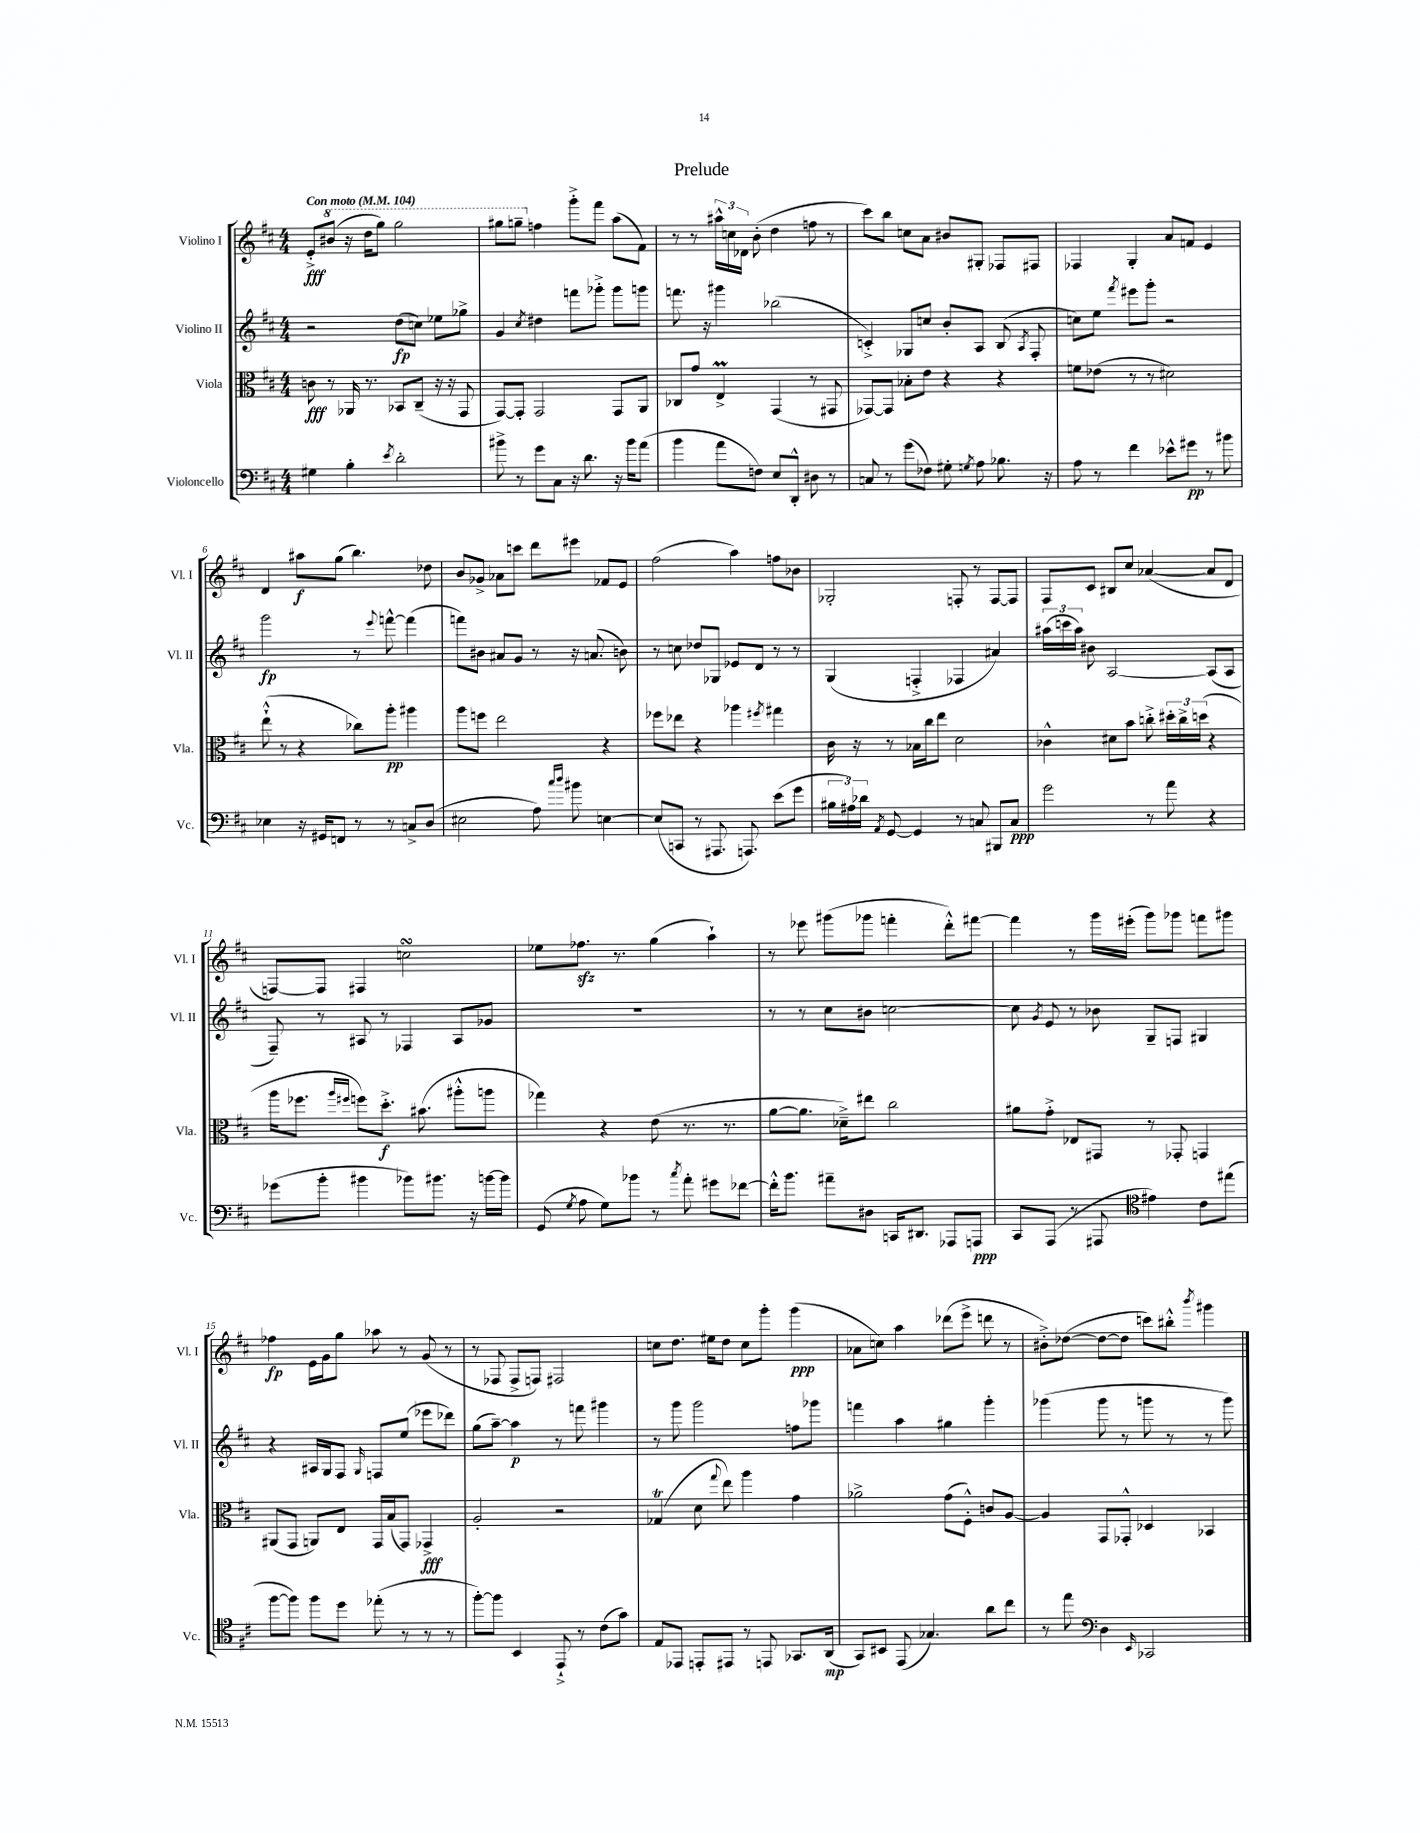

**kern	**dynam	**kern	**dynam	**kern	**dynam	**kern	**dynam
*part4	*part4	*part3	*part3	*part2	*part2	*part1	*part1
*staff4	*staff4	*staff3	*staff3	*staff2	*staff2	*staff1	*staff1
*I"Violoncello	*	*I"Viola	*	*I"Violino II	*	*I"Violino I	*
*I'Vc.	*	*I'Vla.	*	*I'Vl. II	*	*I'Vl. I	*
*clefF4	*	*clefC3	*	*clefG2	*	*clefG2	*
*k[f#c#]	*	*k[f#c#]	*	*k[f#c#]	*	*k[f#c#]	*
*M4/4	*	*M4/4	*	*M4/4	*	*M4/4	*
*MM104	*	*MM104	*	*MM104	*	*MM104	*
=1	=1	=1	=1	=1	=1	=1	=1
!	!	!	!	!	!	!LO:TX:a:B:t=Con moto	!
4G#X\	.	8cn\	fff	2r	.	8e'^/L	fff
*	*	*	*	*	*	*8va	*
.	.	8r	.	.	.	(8bb#X/J	.
4B'\	.	16AA-X/	.	.	.	16r	.
.	.	8.r	.	.	.	16ddd\KL	.
.	.	.	.	.	.	8ggg\J)	.
8qe/	.	.	.	.	.	.	.
2d'\	.	8BB-X/L	.	(8dd\L	fp	2ggg\	.
.	.	(8C#~/J	.	8ccn\J)	.	.	.
.	.	16r	.	8ee-X\L	.	.	.
.	.	16r	.	.	.	.	.
.	.	8GG/	.	8gg-X^\J	.	.	.
=2	=2	=2	=2	=2	=2	=2	=2
8b#X^\	.	[8GG/L)	.	4g/	.	8ggg#X\L	.
8r	.	8GG'/J]	.	.	.	8gggn~\J	.
.	.	.	.	8qcc#/	.	.	.
*	*	*	*	*	*	*X8va	*
8g\L	.	2GG/	.	4dd#X\	.	4ffn\	.
8C#\J	.	.	.	.	.	.	.
16r	.	.	.	8fffn\L	.	8ggg'^\L	.
8.d\	.	.	.	.	.	.	.
.	.	.	.	8ggg-X'^\J	.	8fff#\J	.
16r	.	8GG/L	.	8ggg-\L	.	(8aa\L	.
16b#\KL	.	.	.	.	.	.	.
(8a\J	.	8AA/J	.	8gggn\J	.	8f#\J)	.
=3	=3	=3	=3	=3	=3	=3	=3
4b\	.	8C-X/L	.	8.fffn\	.	8r	.
.	.	8g/J	.	.	.	8r	.
.	.	.	.	16r	.	.	.
8a\L	.	4EM^/	.	4ggg#X\	.	24aa#X^^\LL	.
.	.	.	.	.	.	24ccn\	.
.	.	.	.	.	.	24d-X\JJ	.
8Fn\J)	.	.	.	.	.	(8b'\	.
8E/L	.	(4GG/	.	(2bb-X\	.	4dd\	.
8DD'^^/J	.	.	.	.	.	.	.
8D#X\	.	8r	.	.	.	8ffn\	.
8r	.	8GG#X/	.	.	.	8r	.
=4	=4	=4	=4	=4	=4	=4	=4
8Cn/	.	[8GG-X/L)	.	4cn'^/)	.	8ccc#\L)	.
8r	.	8GG-/J]	.	.	.	8bb\J	.
(8g\L	.	8B-X'\L	.	8G-X/L	.	8ccn\L	.
8F-X\J)	.	8e\J	.	8ccn/J	.	8a\J	.
8G#X'\	.	4r	.	8b'/L	.	8b#X/L	.
8qGn/	.	.	.	.	.	.	.
8A\	.	.	.	8A/J	.	8G#X'/J	.
8.B-X\	.	4r	.	(8B/	.	8F-X/L	.
.	.	.	.	8qA/	.	.	.
.	.	.	.	8F#'/	.	8F#X/J	.
16r	.	.	.	.	.	.	.
=5	=5	=5	=5	=5	=5	=5	=5
8A\	.	8fn\L	.	8ccn\L)	.	4F-X/	.
8r	.	(8e-X\J	.	8ee\J	.	.	.
.	.	.	.	8qfff#/	.	.	.
4f#\	.	8r	.	8eee#X\L	.	4G'/	.
.	.	8r	.	8ggg'\J	.	.	.
8e-X^^\L	.	2d#X\)	.	2r	.	8a/L	.
8g#X\J	pp	.	.	.	.	8fn/J	.
8r	.	.	.	.	.	4e/	.
8b#X\	.	.	.	.	.	.	.
!!LO:LB:g=z
=6	=6	=6	=6	=6	=6	=6	=6
4E-X\	.	(8ee`^^\	.	2ggg\	fp	4d/	.
.	.	8r	.	.	.	.	.
16r	.	4r	.	.	.	8aa#X\L	f
16GG#X/KL	.	.	.	.	.	.	.
8FFn/J	.	.	.	.	.	(8gg\J	.
8r	.	8cc-X\L)	.	8r	.	4.bb\)	.
.	.	.	.	8qqeee/	.	.	.
8r	.	8aa'\J	pp	[8fffn^^\	.	.	.
8Cn^/L	.	4aa#X\	.	(4fff\]	.	.	.
(8D/J	.	.	.	.	.	8dd-X\	.
=7	=7	=7	=7	=7	=7	=7	=7
2E#X\	.	8aa\L	.	8fffn\L)	.	8b/L	.
.	.	8ffn\J	.	8b#X\J	.	8g-X^/J	.
.	.	2ee\	.	8a#X/L	.	8a-X\L	.
.	.	.	.	8g/J	.	8cccn\J	.
8A\)	.	.	.	8r	.	8ddd\L	.
16qqcc#/LL	.	.	.	.	.	.	.
16qqdd/JJ	.	.	.	.	.	.	.
8b#X\	.	.	.	16r	.	8eee#X\J	.
.	.	.	.	(8.an/	.	.	.
[4En\	.	4r	.	.	.	8f-X/L	.
.	.	.	.	8bn\)	.	8e/J	.
=8	=8	=8	=8	=8	=8	=8	=8
(8E/L]	.	8ff-X\L	.	8r	.	(2ff#\	.
8CCn/J	.	8ee-X\J	.	8ccn\	.	.	.
8r	.	4r	.	8dd-X/L	.	.	.
8.AAA#X/	.	.	.	8G-X/J	.	.	.
.	.	4aa-X\	.	8e-X/L	.	4aa\)	.
8.AAAn/)	.	.	.	.	.	.	.
.	.	.	.	8d/J	.	.	.
.	.	8qff#X/	.	.	.	.	.
(8e\L	.	4gg#X\	.	8r	.	8ffn\L	.
8g\J	.	.	.	8r	.	8b-X\J	.
=9	=9	=9	=9	=9	=9	=9	=9
24B#X\LL	.	16c#\	.	(4G/	.	2G-X'/	.
24A#X\)	.	.	.	.	.	.	.
.	.	16r	.	.	.	.	.
24d-X\JJ	.	.	.	.	.	.	.
8qAA/	.	.	.	.	.	.	.
[8GG/	.	8r	.	.	.	.	.
4GG/]	.	16B-X\LL	.	4Fn'^/	.	.	.
.	.	16cc#\J	.	.	.	.	.
.	.	8ee\J	.	.	.	.	.
8r	.	2d\	.	4F-X/	.	8Fn'/	.
8Cn/	.	.	.	.	.	8r	.
8BBB#X/L	.	.	.	4a#X/)	.	[8F/L	.
8C/J	ppp	.	.	.	.	8F/J]	.
=10	=10	=10	=10	=10	=10	=10	=10
2g\	.	4c-X^^\	.	(24aa#X\LL	.	8F#/L	.
.	.	.	.	24cccn\	.	.	.
.	.	.	.	24aa#\JJ)	.	.	.
.	.	.	.	8b#X\	.	8c#/J	.
.	.	8d#X\L	.	[2A/	.	8B#X/L	.
.	.	8b\J	.	.	.	8cc#/J	.
8r	.	8ccn'^\	.	.	.	([4a-X/	.
8a\	.	24dd#X'\LL	.	.	.	.	.
.	.	24cc^\	.	.	.	.	.
.	.	(24ddn\JJ	.	.	.	.	.
4r	.	4r	.	(8A/L]	.	8a-/L]	.
.	.	.	.	8A/J	.	8d/J	.
!!LO:LB:g=z
=11	=11	=11	=11	=11	=11	=11	=11
(8g-X\L	.	16aa\KL	.	8F#~/)	.	[8Fn/L)	.
.	.	8.ff-X\J	.	.	.	.	.
8b'\J	.	.	.	8r	.	8F/J]	.
.	.	16qqaa/LL	.	.	.	.	.
.	.	16qqff#X/JJ	.	.	.	.	.
4b#X\	.	8ffn\L)	.	8A#X/	.	4F#X/	.
.	.	8.dd'^\J	f	8r	.	.	.
8b-X\L)	.	.	.	4F-X/	.	2ccnsSSs\	.
.	.	(8.b#X\	.	.	.	.	.
8.b#X\J	.	.	.	.	.	.	.
.	.	8aa#X'^^\L	.	8A#/L	.	.	.
16r	.	.	.	.	.	.	.
[16bn\LL	.	8aan\J	.	8g-X/J	.	.	.
16b\JJ]	.	.	.	.	.	.	.
=12	=12	=12	=12	=12	=12	=12	=12
(8GG/	.	4gg-X\)	.	1r	.	8ee-X\L	.
8qG/	.	.	.	.	.	.	.
8A\	.	.	.	.	.	8.ff-Xzz\J	.
8G\L)	.	4r	.	.	.	.	.
.	.	.	.	.	.	8.r	.
8b-X\J	.	.	.	.	.	.	.
8r	.	(8e\	.	.	.	(4gg\	.
8qcc#/	.	.	.	.	.	.	.
8a'\	.	8.r	.	.	.	.	.
8g#X\L	.	.	.	.	.	4aa`\)	.
.	.	8.r	.	.	.	.	.
[8f-X\J	.	.	.	.	.	.	.
=13	=13	=13	=13	=13	=13	=13	=13
16f-'^^\KL]	.	[8a\L	.	8r	.	8r	.
8.b\J	.	.	.	.	.	.	.
.	.	8.a\J]	.	8r	.	8eee-X\	.
8a#X~\L	.	.	.	8cc#\L	.	(8ggg#X\L	.
.	.	16d-X~^\KL)	.	.	.	.	.
8D#X\J	.	8ee#X\J	.	8b#X\J	.	8ggg-X\J	.
16CCn/KL	.	2cc#\	.	[2ccn\	.	4fffn'\	.
8.DD#X/J	.	.	.	.	.	.	.
8AAA-X/L	.	.	.	.	.	8ddd'^^\L)	.
8AAAn/J	ppp	.	.	.	.	[8fff#X\J	.
=14	=14	=14	=14	=14	=14	=14	=14
8CC#/L	.	8a#X\L	.	8cc\]	.	4fff#\]	.
.	.	.	.	8qg/	.	.	.
(8AAA/J	.	8g'^\J	.	8e/	.	.	.
8r	.	8E-X/L	.	8r	.	8r	.
8AAA#X/	.	8GG#X/J	.	8b-X\	.	16ggg\LL	.
.	.	.	.	.	.	(16eee#X'\JJ	.
*clefC4	*	*	*	*	*	*	*
4e#X\)	.	8r	.	8G~/L	.	8ggg\L)	.
.	.	8GG-X'/	.	8Fn/J	.	8ggg-X\J	.
8c#\L	.	4GGn/	.	4G#X/	.	8fffn\L	.
(8ee#X\J	.	.	.	.	.	8ggg#X\J	.
!!LO:LB:g=z
=15	=15	=15	=15	=15	=15	=15	=15
[8ff#\L	.	(8AA#X/L	.	4r	.	4ff-X\	fp
8ff#\J])	.	8GG/J	.	.	.	.	.
8ff#\L	.	8AAn/L)	.	16A#X/LL	.	16e\LL	.
.	.	.	.	16G/J	.	16g\J	.
8dd\J	.	8E/J	.	8F#/J	.	8gg\J	.
.	.	.	.	16qqG/	.	.	.
(8ee-X'\	.	16GG/LL	.	8Fn/L	.	8aa-X\	.
.	.	(16B/J	.	.	.	.	.
8r	.	8GG/J)	.	(8ee/J	.	8r	.
8r	.	4GG-X^/	fff	8eee-X\L	.	(8g/	.
8r	.	.	.	8ddd-X\J)	.	8r	.
=16	=16	=16	=16	=16	=16	=16	=16
[8ff#'\L)	.	2A'/	.	(8gg\L	.	8r	.
8ff#\J]	.	.	.	[8aa~\J)	.	8F-X/	.
4BB/	.	.	.	4aa\]	p	8F-^/L	.
.	.	.	.	.	.	8Fn/J)	.
8EE`^/	.	2r	.	8r	.	2F#X/	.
8r	.	.	.	8fffn\	.	.	.
(8c#\L	.	.	.	4ggg#X\	.	.	.
8g\J)	.	.	.	.	.	.	.
=17	=17	=17	=17	=17	=17	=17	=17
8E/L	.	(4G-XT/	.	8r	.	8ccn\L	.
8EE-X/J	.	.	.	8ggg\	.	8.dd\J	.
8EEn'/L	.	8d\	.	2ggg\	.	.	.
.	.	.	.	.	.	16ee#X\KL	.
.	.	8qqgg/	.	.	.	.	.
8EE#X/J	.	8ee\)	.	.	.	8dd\J	.
8r	.	4aa\	.	.	.	8cc\L	.
8EEn/	.	.	.	.	.	8ggg'\J	.
8.GG-X/L	.	4g\	.	8ffn\L	.	(4ggg\	ppp
.	.	.	.	8ggg-X\J	.	.	.
(16AA/Jk	mp	.	.	.	.	.	.
=18	=18	=18	=18	=18	=18	=18	=18
8GG/L)	.	2a-X^\	.	4fffn\	.	8a-X\L	.
8BB#X/J	.	.	.	.	.	8ccn\J)	.
(8EE/	.	.	.	4aa\	.	4aa\	.
4.G-X/)	.	.	.	.	.	.	.
.	.	(8g\L	.	4gg#X\	.	(8ddd-X\L	.
.	.	8F#'^^\J)	.	.	.	8eee^\J	.
8a\L	.	8cn/L	.	4ggg'\	.	8dddn\	.
8cc#\J	.	[8A/J	.	.	.	8r	.
=19	=19	=19	=19	=19	=19	=19	=19
8r	.	4A/]	.	(4ggg-X\	.	8b#X'^\L)	.
8ee\	.	.	.	.	.	([8dd-X\J	.
*clefF4	*	*	*	*	*	*	*
4D\	.	8GG/L	.	8ggg-\	.	8dd-\L_	.
.	.	8GG-X'^^/J	.	8r	.	8dd-\J]	.
16qqEE/	.	.	.	.	.	.	.
2CC-X/	.	4D-X/	.	8gggn\	.	8cccn\L)	.
.	.	.	.	8r	.	8bb#X'^^\J	.
.	.	.	.	.	.	8qbbb/	.
.	.	4BB-X/	.	8r	.	4ggg#X\	.
.	.	.	.	8ggg\)	.	.	.
==	==	==	==	==	==	==	==
*-	*-	*-	*-	*-	*-	*-	*-
